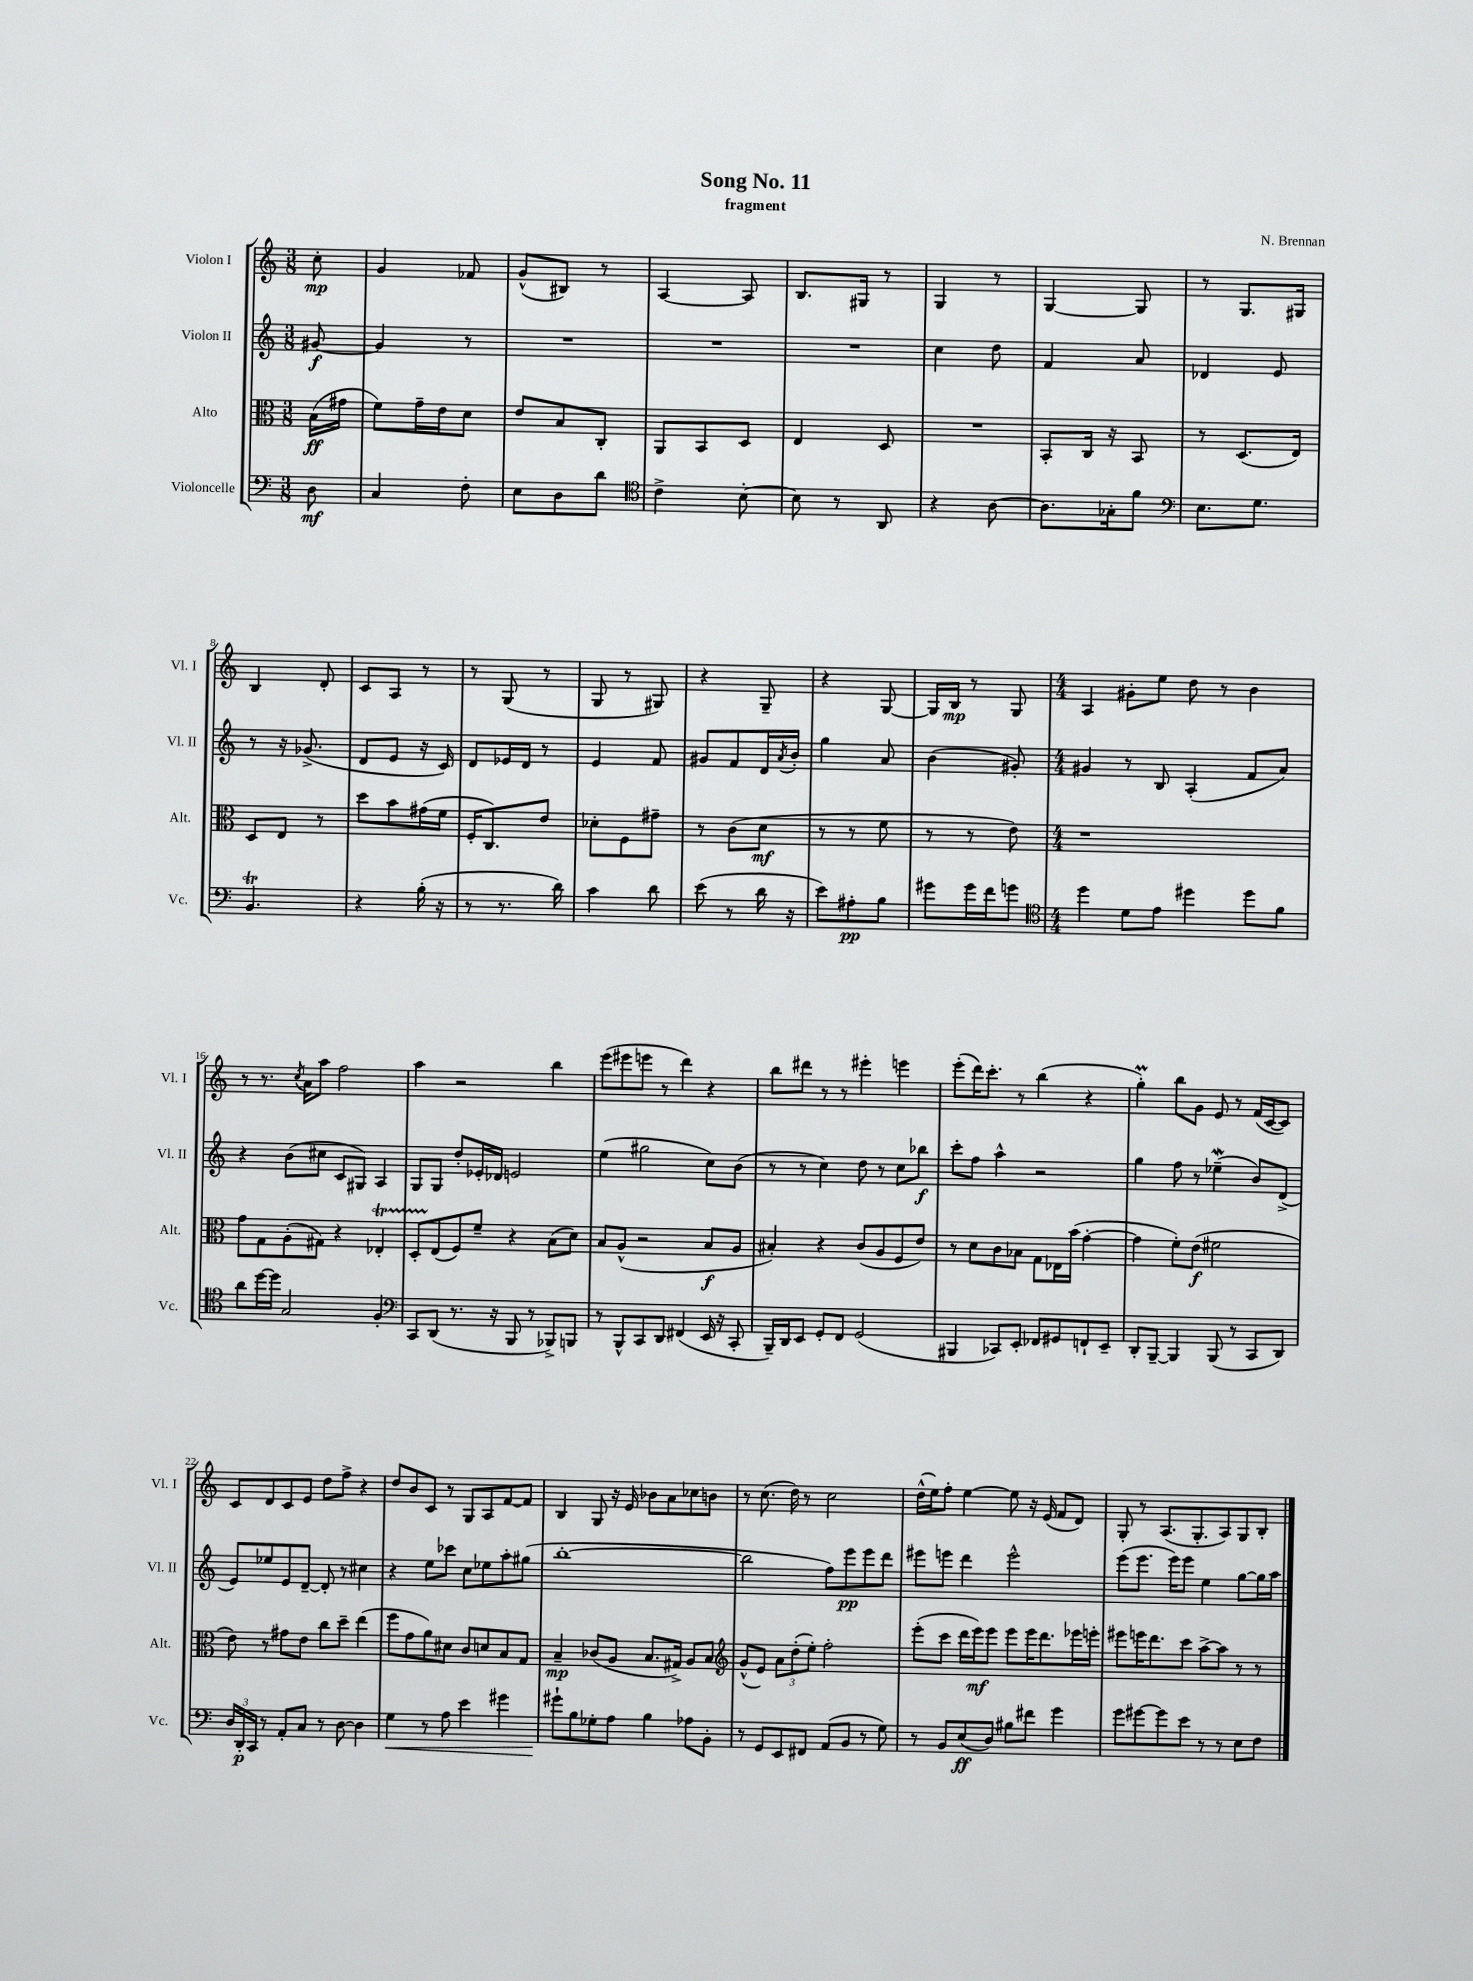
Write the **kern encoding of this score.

**kern	**dynam	**kern	**dynam	**kern	**dynam	**kern	**dynam
*part4	*part4	*part3	*part3	*part2	*part2	*part1	*part1
*staff4	*staff4	*staff3	*staff3	*staff2	*staff2	*staff1	*staff1
*I"Violoncelle	*	*I"Alto	*	*I"Violon II	*	*I"Violon I	*
*I'Vc.	*	*I'Alt.	*	*I'Vl. II	*	*I'Vl. I	*
*clefF4	*	*clefC3	*	*clefG2	*	*clefG2	*
*k[]	*	*k[]	*	*k[]	*	*k[]	*
*M3/8	*	*M3/8	*	*M3/8	*	*M3/8	*
=	=	=	=	=	=	=	=
8D\	mf	(16B\LL	ff	[8g#X/	f	8cc'\	mp
.	.	16g#X\JJ	.	.	.	.	.
=1	=1	=1	=1	=1	=1	=1	=1
4C/	.	8f\L)	.	4g#/]	.	4g/	.
.	.	16g~\L	.	.	.	.	.
.	.	16e\J	.	.	.	.	.
8F'\	.	8d\J	.	8r	.	8f-X/	.
=2	=2	=2	=2	=2	=2	=2	=2
8E\L	.	8e/L	.	4.r	.	(8g^^/L	.
8D\	.	8B/	.	.	.	8B#X/J)	.
8d\J	.	8C'/J	.	.	.	8r	.
=3	=3	=3	=3	=3	=3	=3	=3
*clefC4	*	*	*	*	*	*	*
4c^\	.	8AA/L	.	4.r	.	[4A/	.
.	.	8BB/	.	.	.	.	.
[8B'\	.	8D/J	.	.	.	8A/]	.
=4	=4	=4	=4	=4	=4	=4	=4
8B\]	.	4E/	.	4.r	.	8.B/L	.
8r	.	.	.	.	.	.	.
.	.	.	.	.	.	16G#X/Jk	.
8AA/	.	8D/	.	.	.	8r	.
=5	=5	=5	=5	=5	=5	=5	=5
4r	.	4.r	.	4cc\	.	4G/	.
[8A\	.	.	.	8dd\	.	8r	.
=6	=6	=6	=6	=6	=6	=6	=6
8.A\L]	.	8BB'/L	.	4f/	.	[4G/	.
.	.	16C/Jk	.	.	.	.	.
16G-X'\k	.	16r	.	.	.	.	.
8f\J	.	8BB/	.	8a/	.	8G/]	.
=7	=7	=7	=7	=7	=7	=7	=7
*clefF4	*	*	*	*	*	*	*
8.E\L	.	8r	.	4d-X/	.	8r	.
.	.	(8.D/L	.	.	.	8.G/L	.
8.G\J	.	.	.	.	.	.	.
.	.	.	.	8e/	.	.	.
.	.	16E/Jk)	.	.	.	16G#X/Jk	.
!!LO:LB:g=z
=8	=8	=8	=8	=8	=8	=8	=8
4.BBt/	.	8D/L	.	8r	.	4B/	.
.	.	8E/J	.	16r	.	.	.
.	.	.	.	(8.g-X^/	.	.	.
.	.	8r	.	.	.	8d'/	.
=9	=9	=9	=9	=9	=9	=9	=9
4r	.	8dd\L	.	8d/L	.	8c/L	.
.	.	8b\	.	8e/J	.	8A/J	.
(16B'\	.	(16g#X\L	.	16r	.	8r	.
16r	.	16f\JJ	.	16c/)	.	.	.
=10	=10	=10	=10	=10	=10	=10	=10
8r	.	16F'/KL	.	8d/L	.	8r	.
.	.	8.C/)	.	.	.	.	.
8.r	.	.	.	16e-X/L	.	(8G/	.
.	.	.	.	16d/JJ	.	.	.
.	.	8e/J	.	8r	.	8r	.
16d\)	.	.	.	.	.	.	.
=11	=11	=11	=11	=11	=11	=11	=11
4c\	.	8d-X'\L	.	4e/	.	8G/	.
.	.	8F\	.	.	.	8r	.
8d\	.	8g#X~\J	.	8f/	.	8G#X/)	.
=12	=12	=12	=12	=12	=12	=12	=12
(8e\	.	8r	.	8g#X/L	.	4r	.
8r	.	(8c\L	.	8f/	.	.	.
16d\	.	8d\J	mf	16d/L	.	8G~/	.
.	.	.	.	8qa/	.	.	.
16r	.	.	.	16b'/JJ	.	.	.
=13	=13	=13	=13	=13	=13	=13	=13
8e\L)	.	8r	.	4gg\	.	4r	.
8A#X'\	pp	8r	.	.	.	.	.
8B\J	.	8f\	.	8a/	.	[8G/	.
=14	=14	=14	=14	=14	=14	=14	=14
8g#X\L	.	8r	.	(4b\	.	16G/LL]	.
.	.	.	.	.	.	16B/JJ	mp
16g#\L	.	8r	.	.	.	8r	.
16f\J	.	.	.	.	.	.	.
8gn\J	.	8e\)	.	8g#X'/)	.	8G/	.
=15	=15	=15	=15	=15	=15	=15	=15
*clefC4	*	*	*	*	*	*	*
*M4/4	*	*M4/4	*	*M4/4	*	*M4/4	*
4dd\	.	1r	.	4g#X/	.	4A/	.
8d\L	.	.	.	8r	.	8g#X'\L	.
8e\J	.	.	.	8B/	.	8ee\J	.
4dd#X\	.	.	.	(4A'/	.	8dd\	.
.	.	.	.	.	.	8r	.
8dd#\L	.	.	.	8f/L	.	4b\	.
8f\J	.	.	.	8a/J)	.	.	.
!!LO:LB:g=z
=16	=16	=16	=16	=16	=16	=16	=16
8a\L	.	8g\L	.	4r	.	8r	.
[16dd\L	.	8G\	.	.	.	8.r	.
16dd\JJ]	.	.	.	.	.	.	.
2G/	.	(8A'\	.	(8b\L	.	.	.
.	.	.	.	.	.	8qcc/	.
.	.	.	.	.	.	16a\KL	.
.	.	8G#X\J)	.	8cc#X\J	.	8aa\J	.
.	.	4r	.	8c/L	.	2ff\	.
.	.	.	.	8G#X/J)	.	.	.
4F'/	.	4E-XT'/	.	4A/	.	.	.
=17	=17	=17	=17	=17	=17	=17	=17
*clefF4	*	*	*	*	*	*	*
8CC/L	.	8DTTT'/L	.	8G/L	.	4aa\	.
(8DD/J	.	(8E/	.	8G/J	.	.	.
8.r	.	8F/)	.	8dd'/L	.	2r	.
.	.	8f~/J	.	16e-X'/L	.	.	.
16r	.	.	.	16d-X/JJ	.	.	.
8BBB/	.	4r	.	2en/	.	.	.
8r	.	.	.	.	.	.	.
8BBB-X^/L)	.	(8B\L	.	.	.	4bb\	.
8BBBn/J	.	8d\J)	.	.	.	.	.
=18	=18	=18	=18	=18	=18	=18	=18
8r	.	8B/L	.	(4ee\	.	(8eee\L	.
8BBB^^/L	.	(8A^^/J	.	.	.	8eee#X\	.
8CC/	.	2r	.	2gg#X\	.	8eeen\J	.
8DD/J	.	.	.	.	.	8r	.
(4FF#X/	.	.	.	.	.	4ddd\)	.
16EE/	.	8B/L	f	8cc\L)	.	4r	.
16r	.	.	.	.	.	.	.
8CC'/	.	8A/J	.	(8b\J	.	.	.
=19	=19	=19	=19	=19	=19	=19	=19
16BBB~/LL)	.	4B#X'/)	.	8r	.	8bb\L	.
16DD/J	.	.	.	.	.	.	.
8EE/J	.	.	.	8r	.	8ddd#X\J	.
8GG'/L	.	4r	.	4cc\)	.	8r	.
8FF/J	.	.	.	.	.	8r	.
(2GG/	.	(8c/L	.	8dd\	.	4eee#X'\	.
.	.	8A/	.	8r	.	.	.
.	.	8F/	.	8cc\L	.	4eeen\	.
.	.	8e/J)	.	8bb-X\J	f	.	.
=20	=20	=20	=20	=20	=20	=20	=20
4BBB#X/	.	8r	.	8ccc'\L	.	(8eee'\L	.
.	.	8d\L	.	8ff\J	.	16ddd\K)	.
.	.	.	.	.	.	8.ccc'\J	.
8CC-X/L)	.	8c\	.	4aa^^\	.	.	.
8EE'/J	.	8B-X\J	.	.	.	8r	.
8FF-X/L	.	8G\L	.	2r	.	(4bb\	.
8GG#X/	.	16E-X\L	.	.	.	.	.
.	.	(16b\JJ	.	.	.	.	.
8FFn`/	.	[4g'\	.	.	.	4r	.
8EE~/J	.	.	.	.	.	.	.
=21	=21	=21	=21	=21	=21	=21	=21
8DD'/L	.	4g\]	.	4gg\	.	4ggM'\)	.
[8BBB~/J	.	.	.	.	.	.	.
4BBB/]	.	8f'\L)	.	8ff\	.	8bb\L	.
.	.	(8e\J	f	8r	.	8g\J	.
(8BBB/	.	2f#X\	.	(4ee-Xw~\	.	8e/	.
8r	.	.	.	.	.	8r	.
8CC/L	.	.	.	8b/L)	.	(16f/LL	.
.	.	.	.	.	.	[16c/J	.
8DD/J)	.	.	.	(8d^/J	.	8c/J])	.
!!LO:LB:g=z
=22	=22	=22	=22	=22	=22	=22	=22
24D/LL	.	8e\)	.	8e/L)	.	8c/L	.
24DD'/	p	.	.	.	.	.	.
24CC/JJ	.	.	.	.	.	.	.
8r	.	8r	.	8ee-X/	.	8d/	.
8AA'/L	.	8g#X\L	.	8e/	.	8c/	.
8C/J	.	8e\J	.	[8d~/J	.	8e/J	.
8r	.	8cc\L	.	8d'/]	.	8dd\L	.
[8D\	.	8dd~\J	.	8r	.	8ff^\J	.
4D\]	.	(4ee\	.	4cc#X\	.	4r	.
=23	=23	=23	=23	=23	=23	=23	=23
!	!LO:HP:b	!	!	!	!	!	!
4G\	<	8ff\L	.	4r	.	8dd/L	.
.	.	8g\	.	.	.	8b/	.
8r	.	8a\)	.	8ee\L	.	8c/J	.
8A\	.	8d#X\J	.	8ccc-X\J	.	8r	.
4e\	.	8c/L	.	8cc\L	.	8G/L	.
.	.	8dn/	.	8ee-X\	.	8A/	.
4g#X\	.	8B/	.	8aa'\	.	[8f/	.
.	.	8G/J	.	(8gg#X\J	.	8f/J]	.
=24	=24	=24	=24	=24	=24	=24	=24
8g#X`\L	.	4B~/	mp	[1bb'	.	4B/	.
8B\	[	.	.	.	.	.	.
8G-X'\	.	(8c-X/L	.	.	.	8G/	.
8A\J	.	8A/J	.	.	.	16r	.
.	.	.	.	.	.	16e/	.
4B\	.	8.B/L	.	.	.	8b-X\L	.
.	.	.	.	.	.	8a\	.
.	.	16G#X^/Jk)	.	.	.	.	.
8A-X\L	.	8A/L	.	.	.	8cc-X\	.
8BB'\J	.	8B/J	.	.	.	8bn\J	.
=25	=25	=25	=25	=25	=25	=25	=25
*	*	*clefG2	*	*	*	*	*
8r	.	(8g^^/L	.	2bb\]	.	8r	.
8GG/L	.	8e/J)	.	.	.	(8.cc\	.
8EE/	.	12a\L	.	.	.	.	.
.	.	.	.	.	.	16dd\)	.
.	.	(12dd'\	.	.	.	.	.
8FF#X/J	.	.	.	.	.	8r	.
.	.	12ee'\J)	.	.	.	.	.
(8AA/L	.	2ff'\	.	8ff\L)	.	2cc\	.
8BB/J	.	.	.	8eee\	pp	.	.
8r	.	.	.	8eee\	.	.	.
8G\)	.	.	.	8ddd\J	.	.	.
=26	=26	=26	=26	=26	=26	=26	=26
8r	.	(8eee'\L	.	8eee#X\L	.	(16dd^^\LL	.
.	.	.	.	.	.	16ee\J)	.
8BB/L	.	8ccc\J	.	8eeen\J	.	8ff'\J	.
(8E/	ff	16ddd\LL	.	4ddd\	.	[4ee\	.
.	.	16eee\J)	mf	.	.	.	.
8D/J)	.	8eee\J	.	.	.	.	.
8B#X\L	.	8eee\L	.	2eee^^\	.	8ee\]	.
8f#X\J	.	16eee\K	.	.	.	16r	.
.	.	8.ddd\	.	.	.	(16e/	.
4g\	.	.	.	.	.	8f/L	.
.	.	16eee-X\L	.	.	.	8d/J)	.
.	.	16eeen'\JJ	.	.	.	.	.
=27	=27	=27	=27	=27	=27	=27	=27
8g\L	.	8eee#X\L	.	(8eee\L	.	8G'/	.
[8g#X\	.	16eeen\K	.	8.eee\J	.	8r	.
.	.	8.ddd\	.	.	.	.	.
8g#\]	.	.	.	.	.	(8.A/L	.
.	.	.	.	16eee\KL)	.	.	.
8e\J	.	8ccc\J	.	8eee\J	.	.	.
.	.	.	.	.	.	8.G'/	.
8r	.	[8aa^\L	.	4ee\	.	.	.
8r	.	8aa\J]	.	.	.	8A/)	.
8E\L	.	8r	.	[8gg\L	.	8G/	.
8F\J	.	8r	.	16gg\L]	.	8B'/J	.
.	.	.	.	16aa\JJ	.	.	.
==	==	==	==	==	==	==	==
*-	*-	*-	*-	*-	*-	*-	*-
